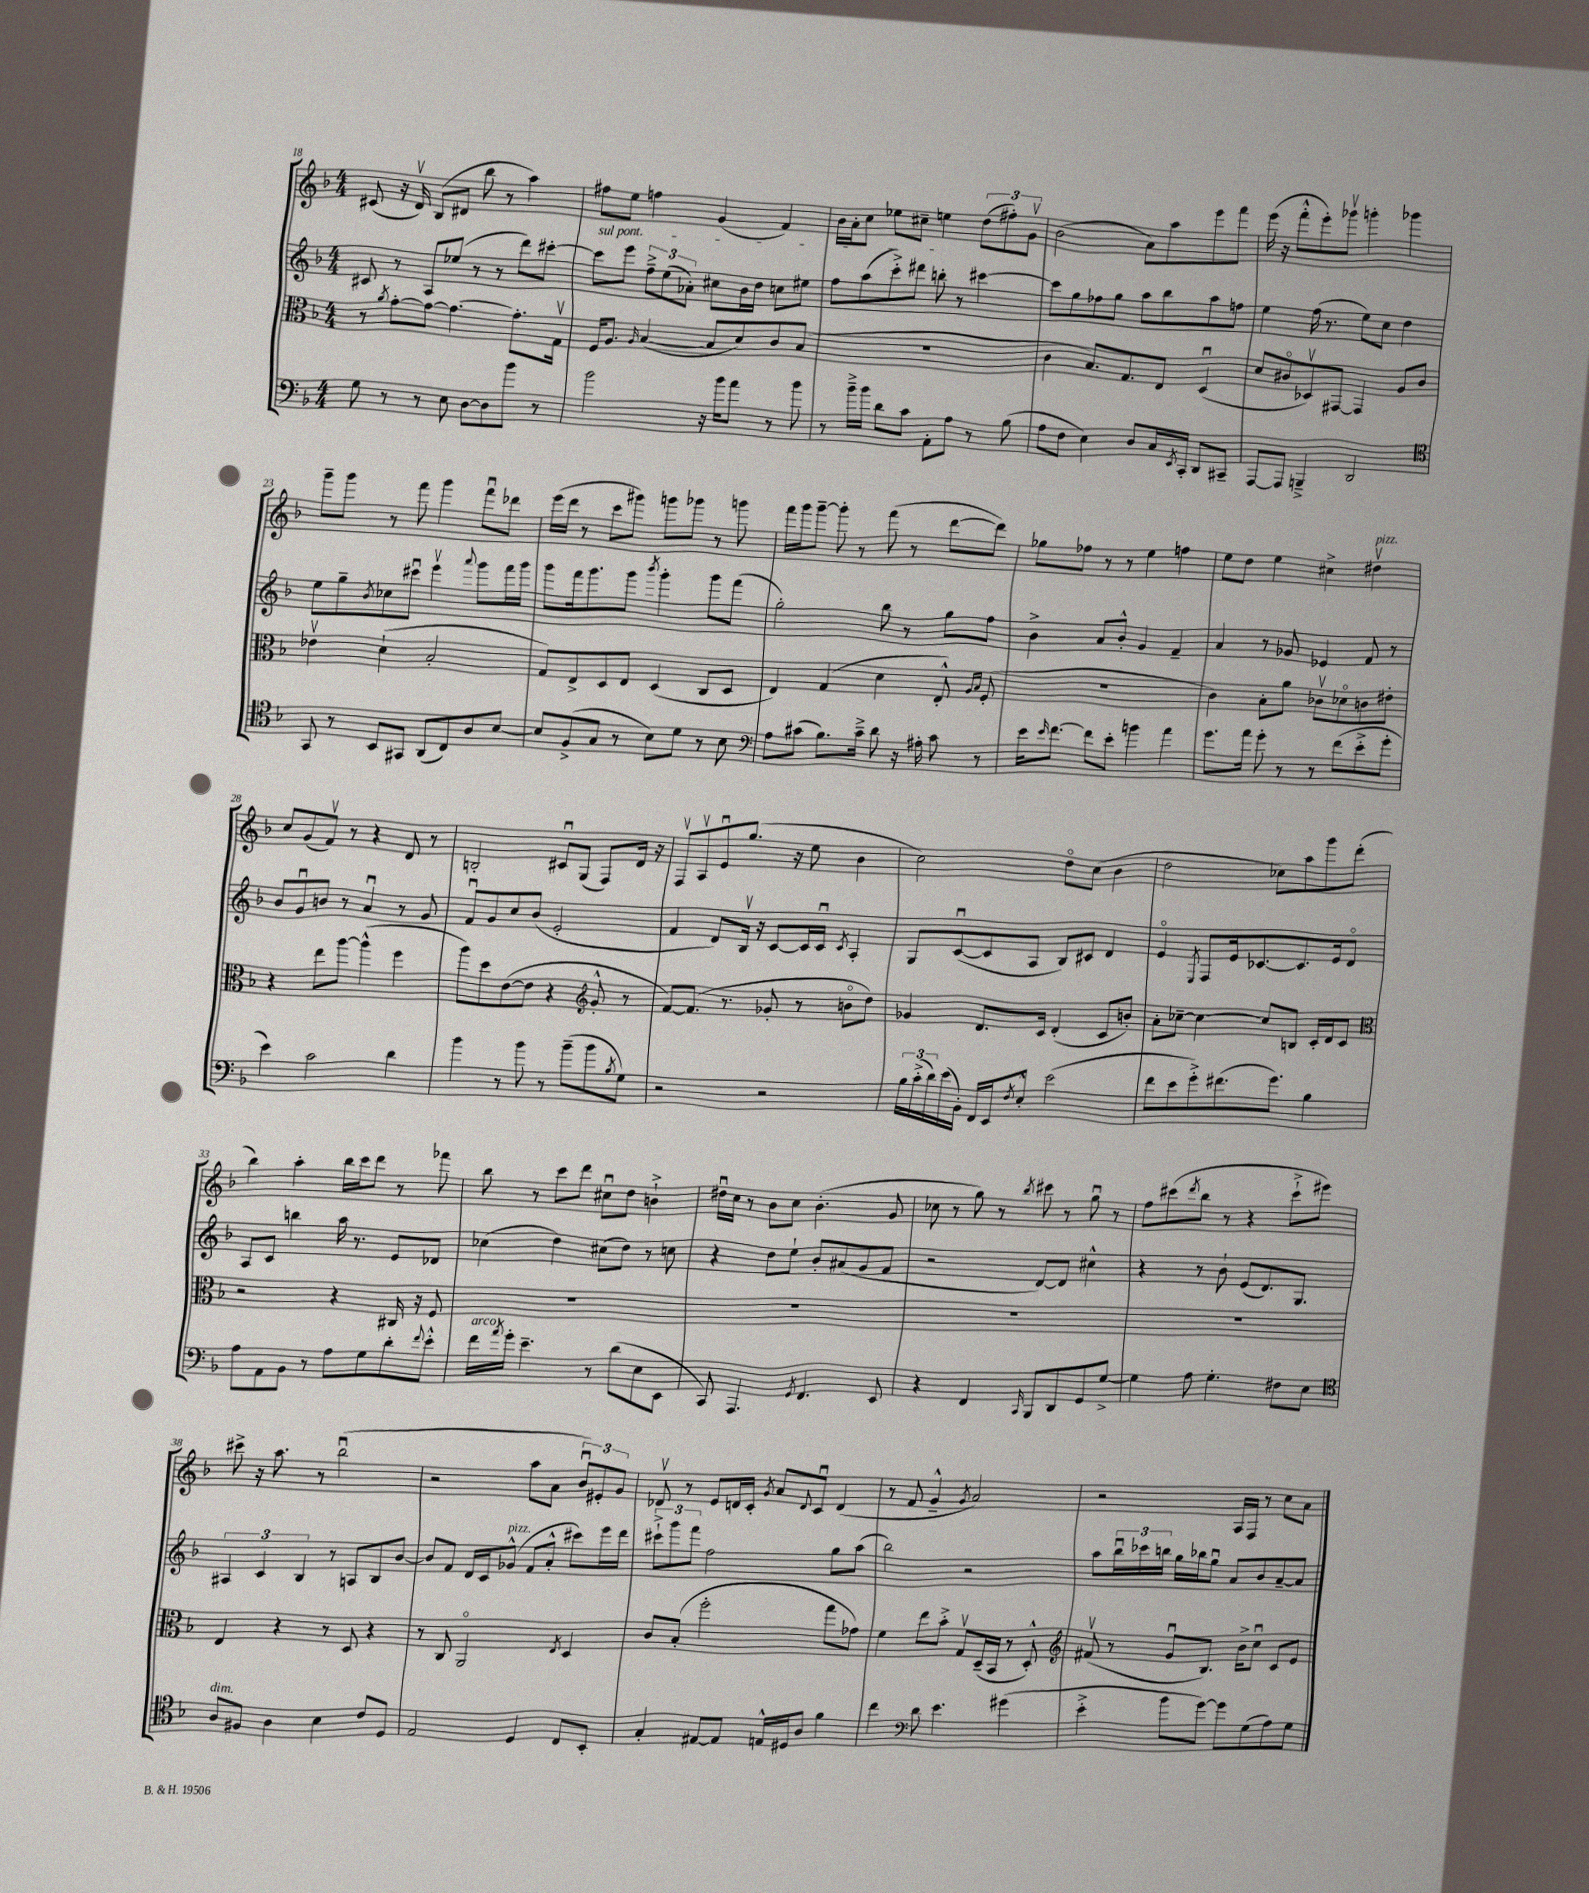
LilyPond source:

<<
\new StaffGroup <<
\new Staff = "s0" {
    \clef treble \key f \major \numericTimeSignature \time 4/4
    cis'8( r16 d'16\upbow) bes8( dis'8 bes''8 r8 a''4) |
    fis''8 e''8 f''4 g'4( f'4) |
    bes'16 a'16-. c''8 ees''8 cis''8-- e''4 \tuplet 3/2 { d''8( fis''8-.) g'8\upbow } |
    bes'2( a'8) a''8 e'''8 f'''8 |
    e'''16( r16 f'''8-.-^ e'''8-.) ges'''8\upbow g'''4-. ges'''4 |
    g'''8-- g'''8 r8 f'''8 g'''4 f'''8\downbow des'''8 |
    e'''16( d'''16 r8 c'''8 gis'''8) g'''8 ges'''8 r8 g'''8 |
    f'''16 g'''16 g'''8~-- g'''8-. r8 f'''8( r8 d'''8~ d'''8) |
    ges''8 fes''8 r8 r8 e''4 f''4 |
    e''8 d''8 e''4 cis''4-> dis''4\upbow^\markup { \italic "pizz." } |
    c''8 g'8( f'8\upbow) r8 r4 d'8 r8 |
    b2-. cis'8\downbow g8( f8) d'16 r16 |
    f8\upbow a8\upbow e'8\downbow g''8.( r16 e''8 bes'4 |
    c''2) d''8\flageolet c''8( bes'4 |
    d''2 ces''8) a''8 g'''8 d'''8-.( |
    bes''4) a''4-. bes''16 c'''16 d'''8 r8 fes'''8 |
    bes''8 r8 c'''8 d'''8 cis''8\downbow d''8 b'4-!-> |
    dis''16\downbow c''16 r8 bes'8 c''8 bes'4.-.( g'8 |
    ces''8 r8 g''8) r8 \acciaccatura { bes''8 } cis'''8 r8 g''8\downbow r8 |
    f''8 cis'''8( \acciaccatura { d'''8 } bes''8 r8 r4 cis'''8-!-> eis'''8) |
    cis'''8-> r16 a''8. r8 bes''2\downbow( |
    r2 a''8 a'8 \tuplet 3/2 { bes'8\downbow) eis'8-. g'8 } |
    des'8\upbow r8 e'8 d'16 c'16-. \acciaccatura { g'8 } a'8 \appoggiatura { d'8 } c'8\downbow d'4( |
    r8 f'8 g'4---^ \acciaccatura { g'8 } a'2) |
    r2 a16 f16 r8 c''8 a'8 \bar "|." |
}
\new Staff = "s1" {
    \clef treble \key f \major \numericTimeSignature \time 4/4
    cis'8 r8 a8 ees''8( r8 r8 d'''8) cis'''8~-. |
    \once \override TextSpanner.bound-details.left.text = \markup { \italic "sul pont." } cis'''8\startTextSpan e'''8 \tuplet 3/2 { f''8---> e''8( aes'8-.) } cis''8 bes'16 d''16 c''8 eis''8 |
    f''8 a''8( c'''8-.->) dis'''8 b''8-.\stopTextSpan r8 cis'''4~ |
    cis'''8 g''8 fes''8 g''8 a''8 bes''8 a''8 f''8 |
    e''4 f''16( r8. e''8) c''8 d''4 |
    e''8 g''8-- \acciaccatura { bes'8 } ces''8 cis'''8\downbow e'''4\upbow \appoggiatura { a'''8 } g'''8 f'''16 g'''16 |
    g'''8 f'''16 g'''8. g'''8 \acciaccatura { bes'''8 } g'''4-. g'''8 f'''8( |
    g''2-.) bes''8 r8 g''8 f''8 |
    bes'4-> a'8 bes'8-.-^ g'4 f'4-- |
    a'4 r8 ges'8 ees'4 f'8 r8 |
    bes'8 g'8\downbow b'8 r8 a'4\downbow r8 g'8 |
    f'8\downbow g'8 c''8 bes'8( e'2-. |
    f'4 d'8) bes16\upbow r16 c'8~ c'16 c'16\downbow \acciaccatura { c'8 } a4-. |
    g8 c'8~\downbow( c'8 a8 bes8) cis'8 d'4 |
    e'4\flageolet \acciaccatura { e8 } f8 e'16 ces'8.~ ces'8. e'16 d'8\flageolet |
    a8 c'8 b''4 a''16 r8. e'8 des'8 |
    ces''4( d''4) cis''8( d''8) r8 c''8 |
    r4 d''8 e''8-! bes'8-. ais'8( g'8 f'8 |
    r2 d'8~) d'8 cis''4-^ |
    r4 r8 bes'8-! e'8( d'8.) g8. |
    \tuplet 3/2 { ais4 c'4 bes4 } r8 a8 bes8 bes'8~ |
    bes'8 f'8 d'16 c'16 ges'8-^^\markup { \italic "pizz." }( f'8 a'8-.-^ cis'''8) e'''16 d'''16 |
    \tuplet 3/2 { cis'''8-!-> g'''8 f'''8 } f''2 g''8 a''8( |
    bes''2) r2 |
    a''8 \tuplet 3/2 { bes''16\downbow ces'''16 b''16 } g''16 bes''16 g''8\downbow a'8 bes'8 a'8~-- a'8 \bar "|." |
}
\new Staff = "s2" {
    \clef alto \key f \major \numericTimeSignature \time 4/4
    r8 \acciaccatura { a'8 } g'8~-. g'8~ g'4.~ g'8.-. g16\upbow |
    f16 a8. \grace { a16 } bes4~( bes8 d'8) c'8 bes8( |
    R1 |
    c'4 bes8.) g8. e8 d4\downbow( |
    d'8 cis'8\flageolet des8\upbow) gis,8~ gis,4 a8 cis'8 |
    ees'4\upbow d'4-!( bes2-. |
    g8) e8-> d8 e8 d4( c8 d8 |
    e4) g4( d'4 e8-.-^) \grace { a16 bes16 } f8-.( |
    R1 |
    c'4) bes8-. a'8 ces'8\upbow des'8\flageolet c'8 eis'8-. |
    r4 e''8 a''8~ a''4-^( f''4 |
    a''8) d''8 e'8~( e'8 r4 \clef treble g'8-.-^ r8 |
    f'8~) f'8.( r8. ges'8-. r8 b'8\flageolet d''8) |
    ges'4 d'8. c'16 d'4-.( c'8 b'8-.) |
    a'8-. ces''8~-- ces''4~ ces''8 b8 c'16-. d'16 c'8 |
    \clef alto r2 r4 cis16 r16 f8 |
    R1 |
    R1 |
    R1 |
    R1 |
    e4 r4 r8 d8 r4 |
    r8 c8 a,2\flageolet \acciaccatura { e8 } d4 |
    c'8 bes8-.( f''2-. g''8 ges'8) |
    f'4 e''8 bes'8-.-> g8\upbow d16--( bes,16 r8 d8-.-^) |
    \clef treble fis'8\upbow( r8 g'8\downbow bes8.) bes'16-> c''8\downbow c'8 e'8 \bar "|." |
}
\new Staff = "s3" {
    \clef bass \key f \major \numericTimeSignature \time 4/4
    g8 r8 r8 e8 d8~ d8 bes'8 r8 |
    bes'2 r16 bes'16 a'8 r8 bes'8 |
    r8 bes'16---> bes'16 d'8 c'8 a,8-. a8 r8 bes8( |
    a8 f8 e4) d8 c16 \acciaccatura { e,8 } c,16-. d,8 cis,8-- |
    a,,8~ a,,8 b,,4---> d,2 |
    \clef tenor g,8 r8 bes,8 gis,8 a,8( c8) a8 bes8~ |
    bes8 f8->( g8 r8 bes8) d'8 r8 bes8 |
    \clef bass a8 cis'8( bes8.) cis'16---> d'8 r16 ais16-. cis'8 r8 |
    e'16 \grace { e'16 } f'8.~ f'8 e'8-. b'4 a'4 |
    g'8. a'16 g'8-. r8 r8 f'8( e'8-.-> g'8-. |
    e'4) c'2 d'4 |
    bes'4 r8 bes'8 r8 bes'8--( bes'8 \acciaccatura { bes8 } g8) |
    r2 r2 |
    \tuplet 3/2 { bes16 c'16-.->( d'16) } e'16( bes,16-.) f,16 e,16 \acciaccatura { f8 } e8-.-^ e'2( |
    f'8 e'8 g'8-.->) fis'8.( g'8.) bes4 |
    a8 a,8 bes,8 r8 a8 g8 d'8-. \appoggiatura { f'8 } e'8-.-^ |
    f'16^\markup { \italic "arco" } \acciaccatura { a'8 } g'16-. e'4.-- r8 d'8( e8 e,8 |
    c,8) a,,4. \acciaccatura { g,8 } f,4. e,8 |
    r4 f,4 \grace { c,16 } bes,,8 d,8 g,8 g8~-> |
    g4 a8 g4.-. fis8 e8 |
    \clef tenor a8^\markup { \italic "dim." } fis8 a4 bes4 c'8 d8 |
    e2 d4 c8 bes,8-. |
    g4-. eis8~ eis8 e16-^ dis16 a8 f'4 |
    c''4 \clef bass d'8 e'4. gis'4( |
    e'4-.-> bes'8 g'8~) g'8 g8( a8) g8 \bar "|." |
}
>>
>>
\layout { \context { \Score currentBarNumber = #18 } }
